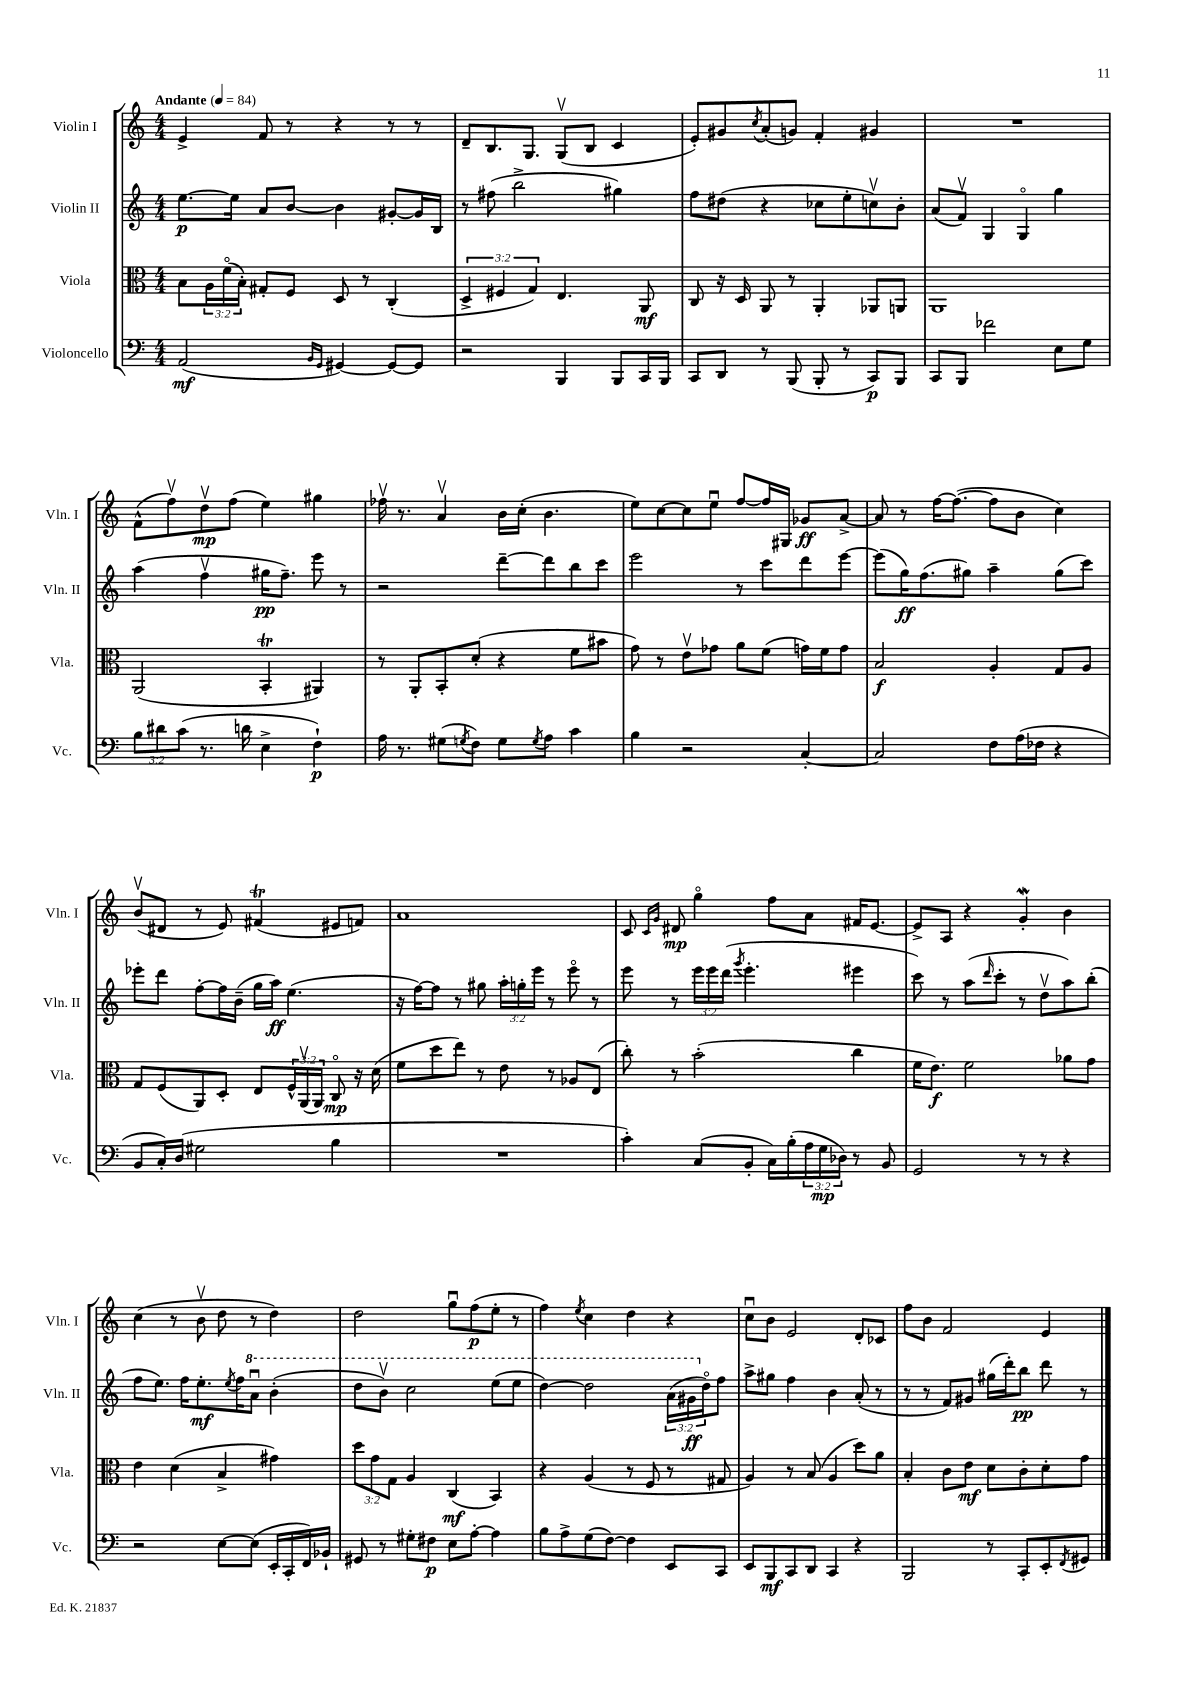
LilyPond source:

<<
\new StaffGroup <<
\new Staff = "s0" \with { instrumentName = "Violin I" shortInstrumentName = "Vln. I" } {
    \clef treble \key c \major \numericTimeSignature \time 4/4 \tempo "Andante" 4 = 84
    e'4-> f'8 r8 r4 r8 r8 |
    d'8-- b8. g8. g8\upbow( b8 c'4 |
    e'8-.) gis'8 \acciaccatura { c''8 } a'8-.( g'8) f'4-. gis'4 |
    R1 |
    f'8-^( f''8\upbow) d''8\upbow\mp f''8( e''4) gis''4 |
    fes''16\upbow r8. a'4\upbow b'16 c''16-.( b'4. |
    e''8) c''8~ c''8 e''8\downbow f''8~ f''16 gis16 ges'8\ff a'8~-> |
    a'8 r8 f''16~ f''8.~( f''8 b'8 c''4) |
    b'8\upbow( dis'8 r8 e'8) fis'4\trill( eis'8 f'8) |
    a'1 |
    c'8 \grace { c'16 g'16 } dis'8\mp g''4\flageolet f''8 a'8 fis'16 e'8.~ |
    e'8-> a8 r4 g'4-.\mordent b'4 |
    c''4( r8 b'8\upbow d''8 r8 d''4) |
    d''2 g''8\downbow f''8\p( e''8-. r8 |
    f''4) \acciaccatura { e''8 } c''4 d''4 r4 |
    c''8\downbow b'8 e'2 d'8-. ces'8 |
    f''8 b'8 f'2 e'4 \bar "|." |
}
\new Staff = "s1" \with { instrumentName = "Violin II" shortInstrumentName = "Vln. II" } {
    \clef treble \key c \major \numericTimeSignature \time 4/4 \override Staff.TupletNumber.text = #tuplet-number::calc-fraction-text
    e''8.~\p e''16 a'8 b'8~ b'4 gis'8~-. gis'16 b16 |
    r8 fis''8( b''2-> gis''4) |
    f''8 dis''8( r4 ces''8 e''8-. c''8\upbow) b'8-. |
    a'8( f'8\upbow) g4 g4\flageolet g''4 |
    a''4( f''4\upbow gis''16\pp f''8.--) e'''8 r8 |
    r2 d'''8~-- d'''8 b''8 c'''8 |
    e'''2 r8 c'''8 d'''8 e'''8~ |
    e'''8( g''16\ff) f''8.( gis''8) a''4-- gis''8( c'''8) |
    ees'''8-. d'''8 f''8~-. f''16 b'16--( g''16 a''16\ff) e''4.( |
    r16 f''16~) f''8 r8 gis''8 \tuplet 3/2 { a''16-. g''16-. e'''16 } r8 e'''8\flageolet r8 |
    e'''8 r8 \tuplet 3/2 { e'''16 e'''16 d'''16( } \acciaccatura { g'''8 } e'''4.-. eis'''4 |
    c'''8) r8 a''8( \grace { d'''16 } c'''8-. r8 d''8\upbow a''8) b''8-.( |
    f''8 e''8.) f''16 e''8.-.\mf \acciaccatura { e''8 } f''16 \ottava #1 a''8\downbow b''4-.( |
    d'''8 b''8\upbow) c'''2 e'''8( e'''8 |
    d'''4~) d'''2 \tuplet 3/2 { a''16( gis''16\ff \ottava #0 d''16\flageolet) } f''8 |
    a''8-> gis''8 f''4 b'4 a'8-.( r8 |
    r8 r8 f'8) gis'8 gis''16( d'''16-.) b''8\pp d'''8 r8 \bar "|." |
}
\new Staff = "s2" \with { instrumentName = "Viola" shortInstrumentName = "Vla." } {
    \clef alto \key c \major \numericTimeSignature \time 4/4 \override Staff.TupletNumber.text = #tuplet-number::calc-fraction-text
    b8 \tuplet 3/2 { a16 f'16\flageolet( b16-.) } gis8-. f8 d8 r8 c4-.( |
    \tuplet 3/2 { d4-> fis4 g4) } e4. a,8\mf |
    c8 r16 d16 a,8 r8 a,4-. aes,8 a,8 |
    a,1 |
    a,2( b,4-.\trill ais,4) |
    r8 a,8-. b,8-. d'8-.( r4 f'8 bis'8 |
    g'8) r8 e'8\upbow ges'8 a'8 f'8( g'16) f'16 g'8 |
    b2\f a4-. g8 a8 |
    g8 f8( a,8) d8-. e8 \tuplet 3/2 { f16-^ a,16\upbow( a,16) } c8\flageolet\mp r16 d'16( |
    f'8 d''8 e''8) r8 e'8 r8 aes8 e8( |
    c''8-.) r8 b'2-.( c''4 |
    f'16 e'8.\f) f'2 aes'8 g'8 |
    e'4 d'4( b4-> gis'4) |
    \tuplet 3/2 { d''8 g'8 g8 } a4 c4\mf( b,4) |
    r4 a4( r8 f8 r8 gis8 |
    a4) r8 b8( a4 d''8) a'8 |
    b4-. c'8 e'8\mf d'8 c'8-. d'8-. g'8 \bar "|." |
}
\new Staff = "s3" \with { instrumentName = "Violoncello" shortInstrumentName = "Vc." } {
    \clef bass \key c \major \numericTimeSignature \time 4/4 \override Staff.TupletNumber.text = #tuplet-number::calc-fraction-text
    a,2\mf( \grace { b,16 g,16 } gis,4~) gis,8~ gis,8 |
    r2 b,,4 b,,8 c,16 b,,16 |
    c,8 d,8 r8 b,,8( b,,8-. r8 c,8\p) b,,8 |
    c,8 b,,8 fes'2 e8 g8 |
    \tuplet 3/2 { b8 dis'8 c'8( } r8. d'16 e4-> f4-!\p) |
    a16 r8. gis8( \acciaccatura { g8 } f8) g8 \acciaccatura { g8 } a8 c'4 |
    b4 r2 c4~-. |
    c2 f8 a16( fes16 r4 |
    b,8 c16-.) d16( gis2 b4 |
    R1 |
    c'4-.) c8( b,8-. c16) b16-.( \tuplet 3/2 { a16 g16\mp des16) } r8 b,8 |
    g,2 r8 r8 r4 |
    r2 e8~ e8( e,16-. c,16-. f,16) bes,16-! |
    gis,8 r8 gis8-. fis8\p e8 a8~-. a4 |
    b8 a8-> g8( f8~) f4 e,8 c,8 |
    e,8 b,,8\mf c,8 d,8 c,4 r4 |
    b,,2 r8 c,8-. e,8-. \acciaccatura { f,8 } gis,8 \bar "|." |
}
>>
>>
\layout { \context { \Score \remove "Bar_number_engraver" } }
